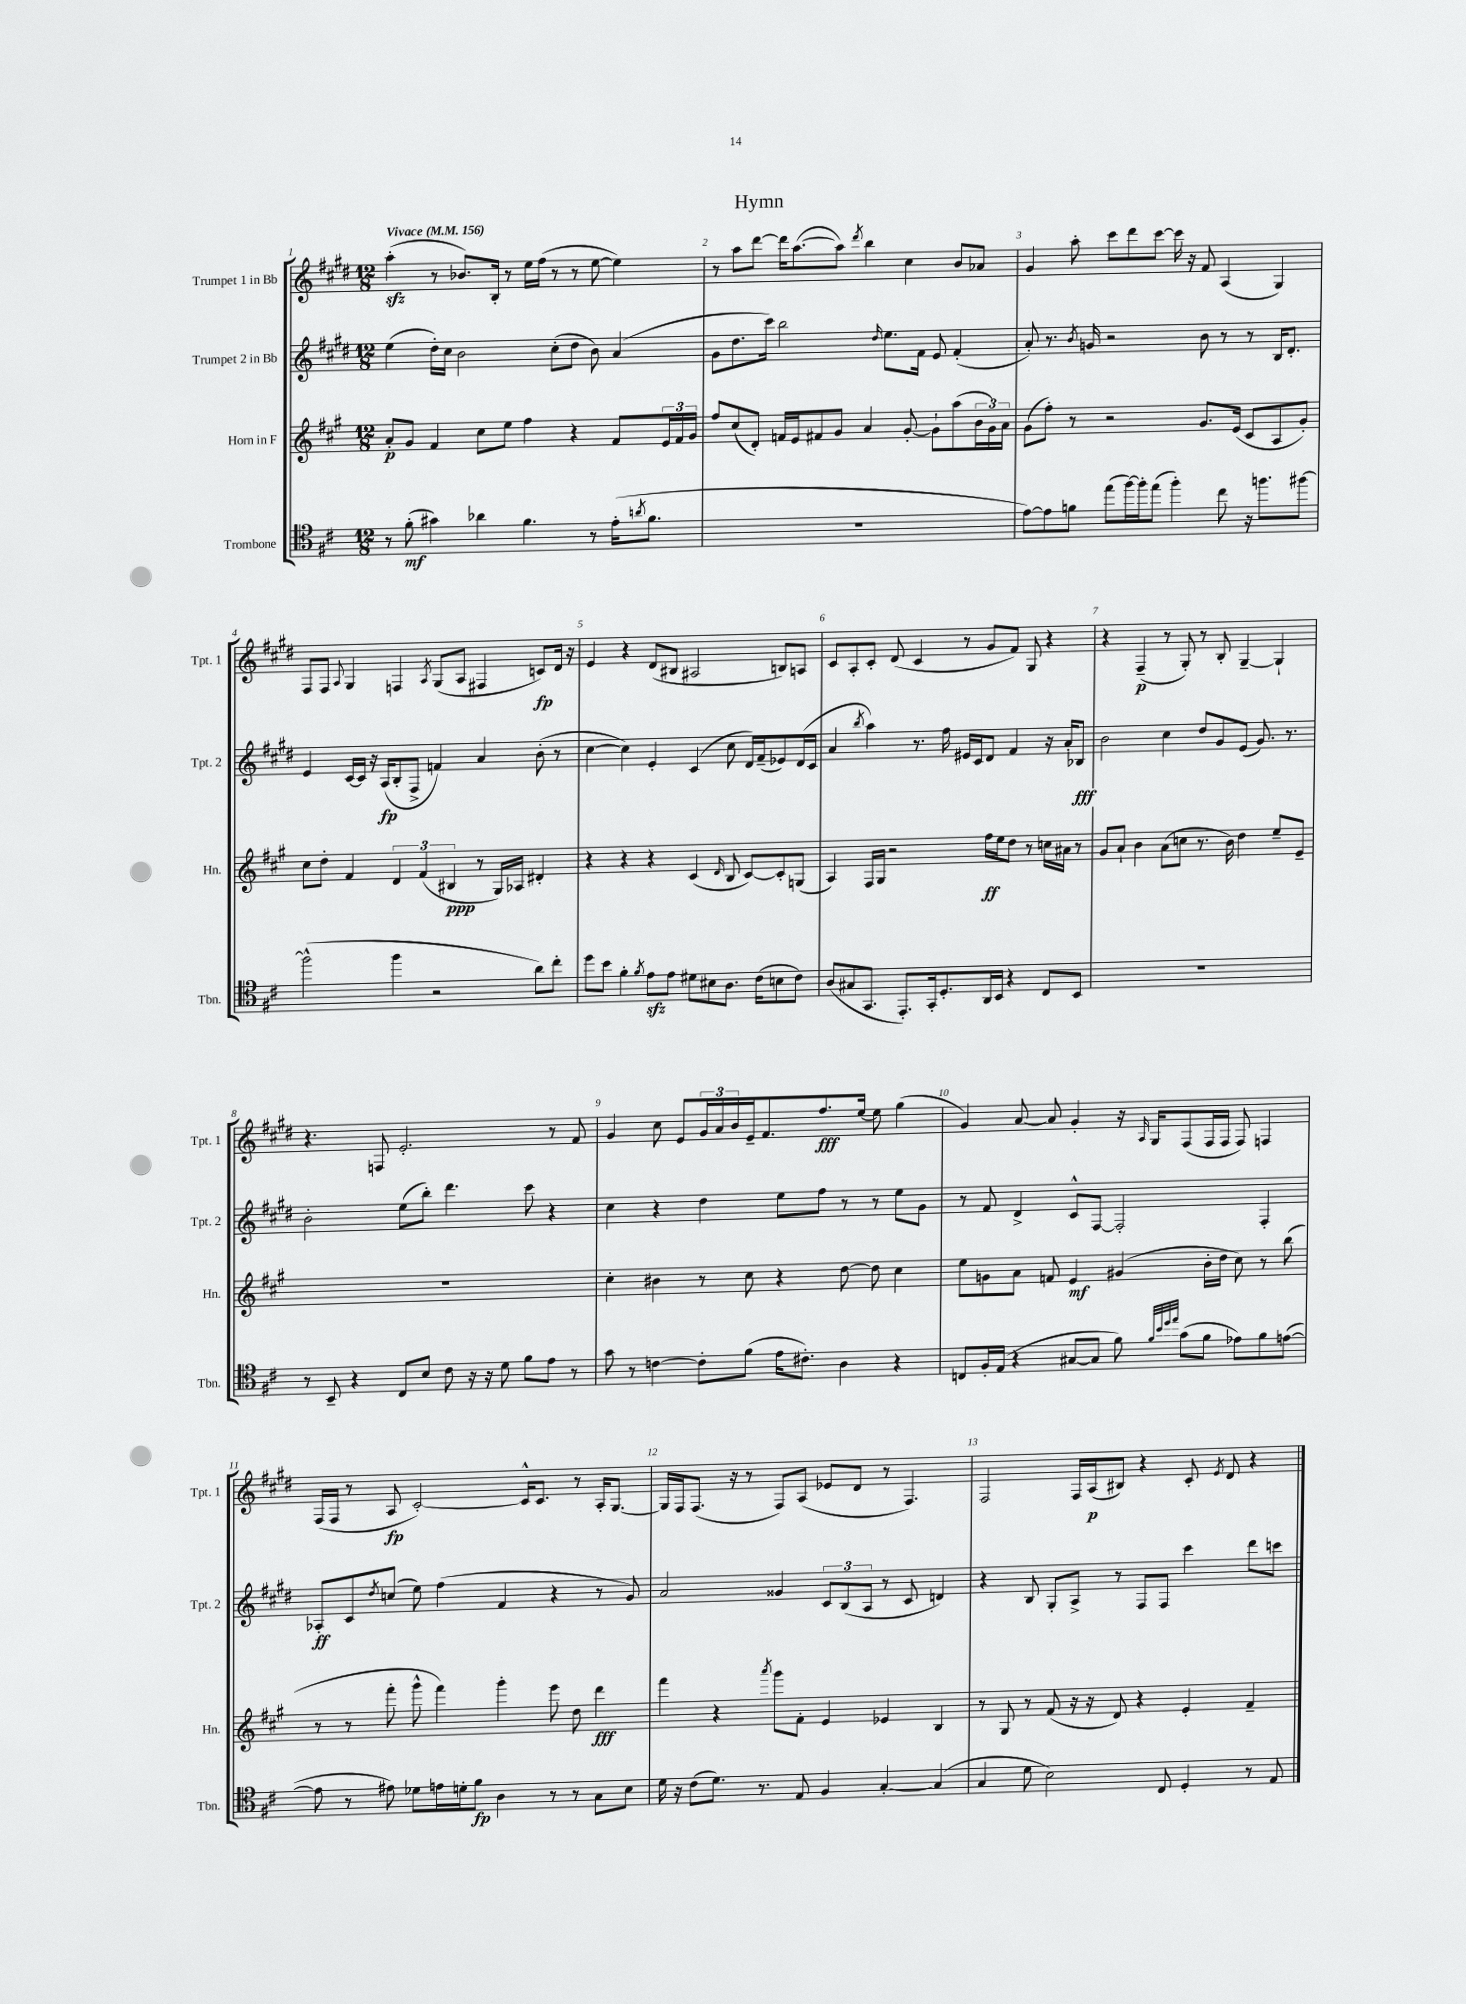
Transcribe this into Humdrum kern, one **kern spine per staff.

**kern	**kern	**kern	**kern
*staff4	*staff3	*staff2	*staff1
*clefC4	*clefG2	*clefG2	*clefG2
*k[f#c#]	*k[f#c#g#]	*k[f#c#g#d#]	*k[f#c#g#d#]
*M12/8	*M12/8	*M12/8	*M12/8
*MM156	*MM156	*MM156	*MM156
8r	8a'	(4ee	(4aa'
(8f#'	8g#	.	.
4g#)	4f#	16dd#')	8r
.	.	16cc#	.
.	.	2b	8.b-)
4a-	8cc#	.	.
.	.	.	16B'
.	8ee	.	8r
4.f#	4ff#	.	16ee
.	.	.	(16ff#
.	.	(8cc#'	8r
.	4r	8dd#	8r
8r	.	8b)	[8ee
(16e'	8f#	(4a	4ee])
8qa	.	.	.
8.f#	.	.	.
.	24e	.	.
.	24f#	.	.
.	24g#	.	.
=	=	=	=
1.r	8ff#	8g#	8r
.	(8cc#	8.dd#	8aa
.	8d')	.	[8ddd#
.	.	16ccc#)	.
.	16f	2bb	16ddd#]
.	16e	.	([8.aa
.	8f#	.	.
.	8g#	.	8aa])
.	.	.	8qddd#
.	4a	.	4bb
.	.	16qqdd#	.
.	.	8.ee	.
.	[8g#'	.	4cc#
.	.	16f#	.
.	8g#`]	8e	.
.	(8aa	(4f#'	8b
.	24b	.	8a-
.	24g#)	.	.
.	24a	.	.
=	=	=	=
[8e)	(8g#	8a')	4g#
8e]	8ff#')	8.r	.
8f	8r	.	8aa'
.	.	8qb	.
.	.	16g	.
(8ee	2r	2r	8ccc#
[16ff#)	.	.	8ddd#
16ff#']	.	.	.
(8ee	.	.	[8ccc#
4ff#')	.	.	16ccc#]
.	.	.	16r
.	8.g#	8b	8f#
8cc#	.	8r	(4A
.	(16e	.	.
16r	8c#	8r	.
8.ff	.	.	.
.	8A	16B	4G#)
.	.	8.d#'	.
[8ff#	8g#')	.	.
=	=	=	=
(2ff#^^]	8cc#	4e	8F#
.	8dd'	.	8F#
.	.	.	8qqA
.	4f#	[16c#	4G#
.	.	16c#]	.
.	.	16r	.
.	.	(16A	.
4ff#	6d	8B'	4F
.	.	8F#^	.
.	(6f#	.	.
.	.	.	8qA
2r	.	4f)	(8G#
.	6B#	.	.
.	.	.	8A
.	8r	4a	4F#
.	16G#)	.	.
.	16A-	.	.
8a)	4d#'	(8b'	8c)
8cc#'	.	8r	16d#
.	.	.	16r
=	=	=	=
8dd	4r	[4cc#	4e
8b	.	.	.
4f#'	4r	4cc#])	4r
8qf#	.	.	.
8e	4r	4e'	(8d#
8e	.	.	8B#
8d#	(4c#	(4c#	2A#
8B#	.	.	.
.	16qqd	.	.
8.A	8B	8cc#	.
.	[8c#)	16d#)	.
(16c#	.	(16f#~	.
8B	8c#']	8e-)	8B)
8c#)	(8G	(16d#	8A
.	.	16c#	.
=	=	=	=
(8A	4A)	4a	8c#
8G#	.	.	8A'
.	.	8qbb	.
8.GG	16F#	4aa)	8c#'
.	16G#	.	.
.	2r	.	(8d#
8.EE')	.	.	.
.	.	8.r	4c#
16GG'	.	.	.
8.D'	.	16ff#	.
.	.	16e#	8r
.	.	16c#	.
16AA	16ff#	8d#	8g#
16BB	16ee	.	.
4r	8dd	4f#	8f#)
.	8r	.	8G#
8C#	16cc	16r	4r
.	16a#	16a'	.
8BB	8r	8B-	.
=	=	=	=
1.r	8g#	2b	4r
.	8a`	.	.
.	4b	.	(4F#~
.	(8a	4cc#	8r
.	8cc	.	8G#')
.	8.r	8dd#	8r
.	.	8g#	8B'
.	16b)	.	.
.	4dd	(8e	[4G#~
.	.	8.g#)	.
.	8ee~	.	4G#`]
.	.	8.r	.
.	8e~	.	.
=	=	=	=
8r	1.r	2b'	4.r
8BB~	.	.	.
4r	.	.	.
.	.	.	8F
8C#	.	(8ee	2.e'
8B	.	8bb')	.
8c#	.	4.ddd#	.
16r	.	.	.
16r	.	.	.
8d	.	.	.
8f#	.	8ccc#	.
8e	.	4r	8r
8r	.	.	8f#
=	=	=	=
8g	4cc#'	4cc#	4g#
8r	.	.	.
[4c	4b#	4r	8cc#
.	.	.	8e
8c']	8r	4dd#	24g#
.	.	.	24a
.	.	.	24b
(8f#	8cc#	.	16e~
.	.	.	8.f#
16e	4r	8ee	.
8.c#')	.	.	.
.	.	8ff#	8.ff#
4A	[8dd	8r	.
.	.	.	[16ee
.	8dd]	8r	8ee]
4r	4cc#	8ee	(4gg#
.	.	8g#	.
=	=	=	=
8C	8ee	8r	4g#)
16F#'	8g	8f#	.
(16E	.	.	.
4r	8a	4d#^	[8a
.	8f	.	8a]
[8G#	4e	8c#^^	4g#'
8G#]	.	[8F#	.
8f#)	(4g#	2F#']	16r
.	.	.	16qqA
.	.	.	16G#
32qqf#	.	.	.
32qqb	.	.	.
32qqdd	.	.	.
32qqee	.	.	.
(8g	.	.	(8F#
8f#	16b'	.	16F#
.	16dd	.	16F#
8e-)	8cc#)	.	8F#)
8f#	8r	4F#'	4F
([8e	(8bb	.	.
=	=	=	=
8e]	8r	8A-'	(16F#
.	.	.	16F#
8r	8r	8c#	8r
.	.	8qdd#	.
8e#)	8fff#'	(8cc	8A
8d-	8ggg#^^	8ee)	[2c#')
16e	4fff#)	(4ff#	.
16d'	.	.	.
8f#	.	.	.
4A	4ggg#'	4f#	.
.	.	.	16c#^^]
.	.	.	8.c#
8r	8eee	4r	.
8r	8dd	.	8r
8G	4ddd	8r	16A'
.	.	.	[8.G#
8B	.	8g#)	.
=	=	=	=
16d	4fff#	2a	16G#]
16r	.	.	16F#
(8c#	.	.	(8.F#
8.d)	4r	.	.
.	.	.	16r
.	.	.	8r
8.r	.	.	.
.	8qaaa	.	.
.	8ggg#	4g##	8F#)
8E	8f#'	.	(8A
4F#	4e	12c#	8e-
.	.	(12B	.
.	.	.	8d#
.	.	12A	.
[4G'	4e-	8r	8r
.	.	8c#	4.F#)
(4G]	4B	4d)	.
=	=	=	=
4G	8r	4r	2F#
.	8G#	.	.
8d	8r	8B	.
2B)	(8f#	8G#'	.
.	16r	8A^	16F#
.	16r	.	(16A
.	8d)	8r	8B#)
.	4r	8F#	4r
8C#	.	8F#	.
4D'	4e'	4ccc#	8c#'
.	.	.	8qe
.	.	.	8d#
8r	4f#~	8ddd#	4r
8E	.	8ccc	.
==	==	==	==
*-	*-	*-	*-
